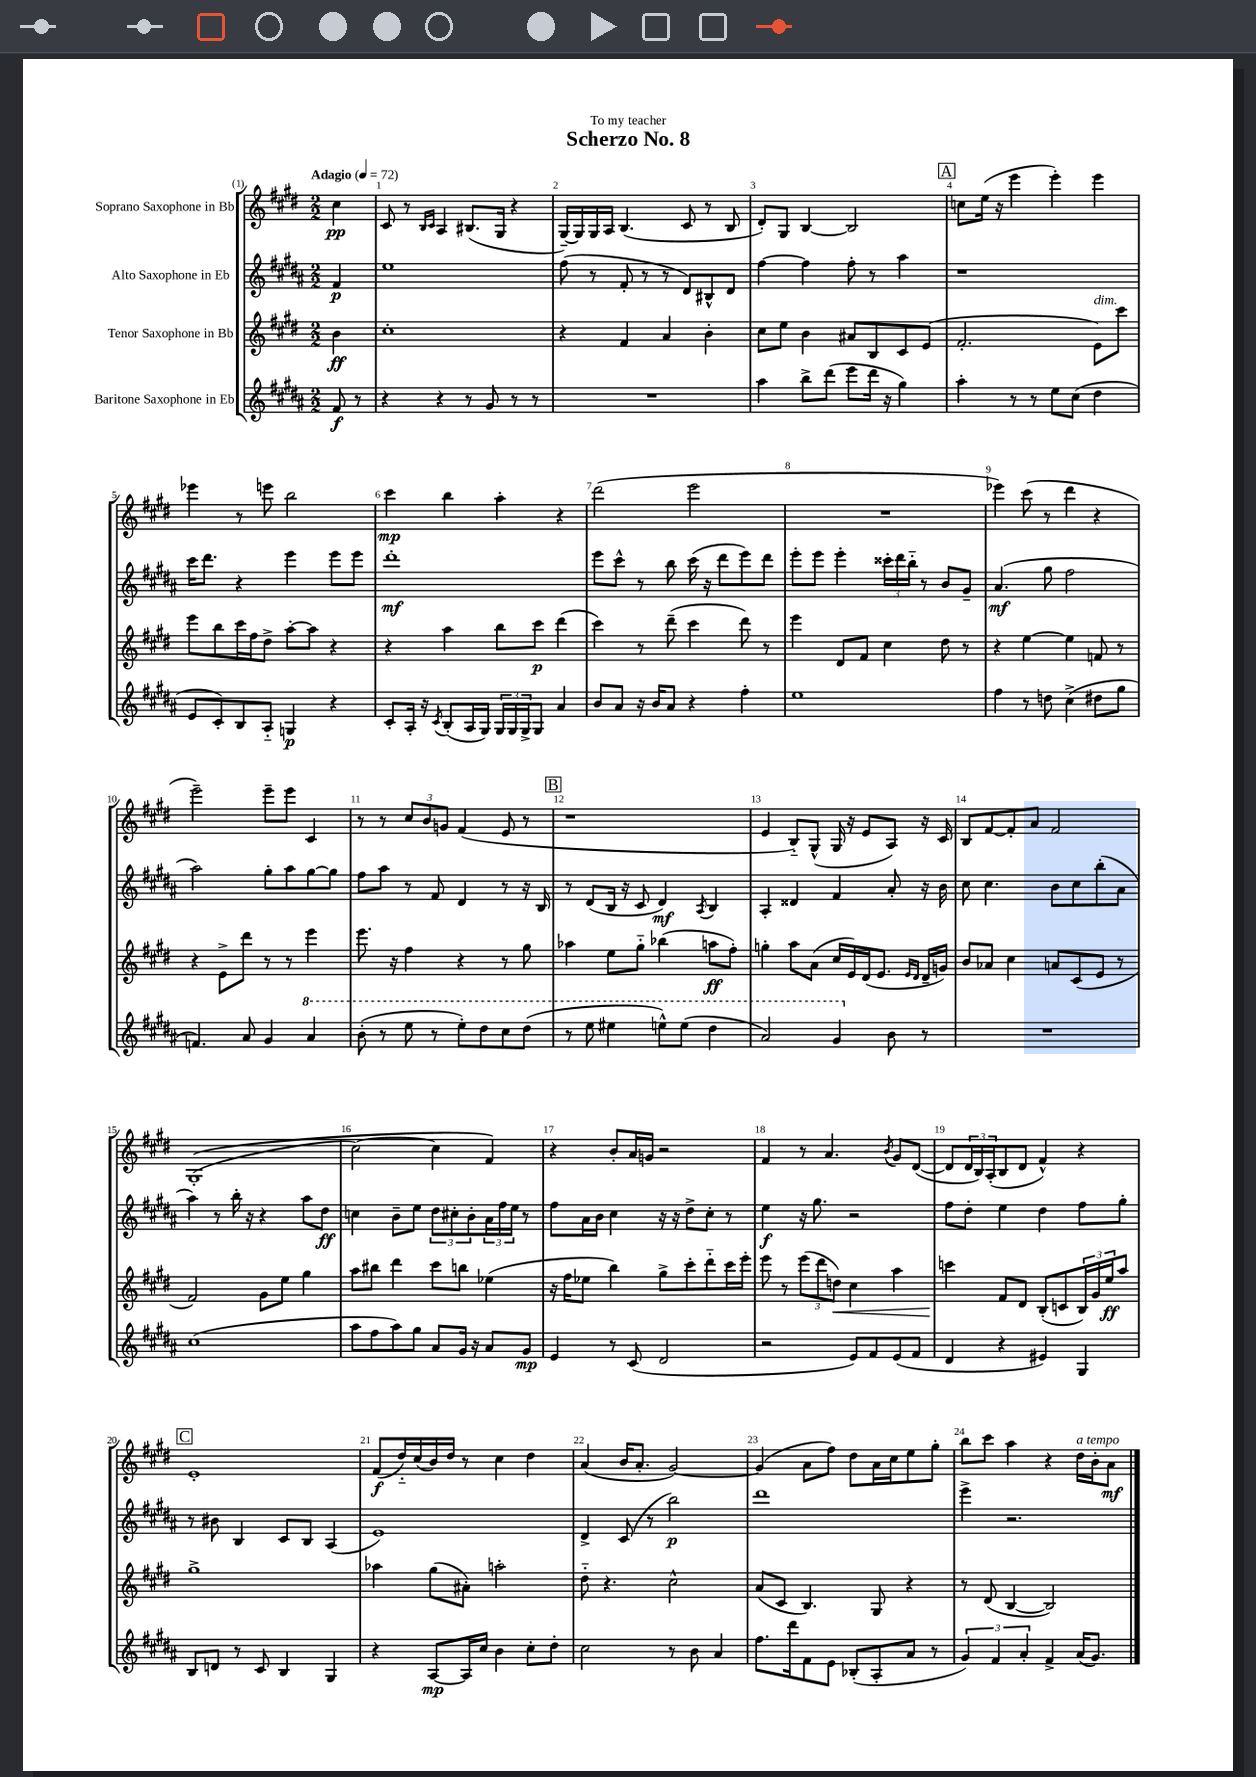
\header { title = "Scherzo No. 8" dedication = "To my teacher" }
<<
\new StaffGroup <<
\new Staff = "s0" \with { instrumentName = "Soprano Saxophone in Bb" } {
    \clef treble \key e \major \numericTimeSignature \time 2/2 \partial 4 \tempo "Adagio" 4 = 72
    cis''4\pp |
    cis'8 r8 \grace { b16 cis'16 } a4 bis8.( gis16 r4 |
    gis16~--) gis16 gis16 a16 b4.( cis'8 r8 b8 |
    dis'8-.) gis8 b4~ b2 |
    \mark \markup { \box "A" } c''8 e''16( r16 e'''4 e'''4-.) e'''4 |
    ees'''4 r8 e'''8 b''2 |
    cis'''4\mp b''4 a''4-. r4 |
    dis'''2( e'''2 |
    R1 |
    ees'''4) cis'''8( r8 dis'''4 r4 |
    e'''2--) e'''8-- e'''8 cis'4 |
    r8 r8 \tuplet 3/2 { cis''8 b'8 g'8 } fis'4( e'8 r8 |
    \mark \markup { \box "B" } r1 |
    e'4 b8-_) gis8-^( gis16 r16 e'8 a8) r16 cis'16 |
    b8 fis'8~ fis'8-. a'8 fis'2 |
    gis1-.(\( |
    cis''2~) cis''4 fis'4\) |
    r4 b'8-. a'16 g'16 r2 |
    fis'4 r8 a'4. \acciaccatura { b'8 } gis'8 dis'8~( |
    dis'8 \tuplet 3/2 { dis'16 b16) a16-.( } b8 dis'8 fis'4-^) r4 |
    \mark \markup { \box "C" } e'1-. |
    fis'8\f( dis''16-_) cis''16( b'16) dis''16 r8 cis''4 dis''4 |
    a'4( b'16 a'8.-. gis'2~) |
    gis'4( a'8 fis''8) dis''8 a'16 cis''16 e''8 gis''8-. |
    b''8 cis'''8 a''4 r4 dis''16^\markup { \italic "a tempo" } b'16-. a'8\mf \bar "|." |
}
\new Staff = "s1" \with { instrumentName = "Alto Saxophone in Eb" } {
    \clef treble \key b \major \numericTimeSignature \time 2/2 \partial 4
    fis'4\p |
    e''1 |
    fis''8( r8 fis'8-. r8 r8 dis'8) bis8-^ dis'8 |
    fis''4~ fis''4 fis''8-. r8 ais''4 |
    \mark \markup { \box "A" } r1 |
    cis'''16 dis'''8. r4 e'''4 e'''8 e'''8 |
    dis'''1-.\mf |
    e'''8 cis'''8-^ r8 b''8 cis'''16( r16 dis'''8 e'''8) dis'''8 |
    e'''8-. e'''8 e'''4-. \tuplet 3/2 { cisis'''16-. dis'''16 b''16-_ } r8 b'8 gis'8-- |
    ais'4.\mf( gis''8 fis''2 |
    ais''2) gis''8-. ais''8 gis''8~ gis''8 |
    fis''8 ais''8 r8 fis'8 dis'4 r8 r16 b16 |
    \mark \markup { \box "B" } r8 dis'8( b16 r16 cis'8 dis'4\mf) \acciaccatura { ais8 } b4 |
    ais4-. disis'4 fis'4 ais'8-. r16 b'16 |
    cis''8 cis''4. b'8 cis''8 b''8-.( ais'8 |
    ais''4) r8 b''16-. r16 r4 ais''8 dis''8\ff |
    c''4 b'8-- e''8 \tuplet 3/2 { dis''8 cis''8-. b'8-. } \tuplet 3/2 { ais'16 fis''16 e''16 } r8 |
    fis''8 ais'16 b'16 cis''4 r16 r16 dis''8-> cis''8-. r8 |
    e''4\f r16 gis''8. r2 |
    fis''8 dis''8-. e''4 dis''4 fis''8 gis''8-. |
    \mark \markup { \box "C" } r8 bis'8 b4 cis'8 b8 ais4( |
    e'1) |
    dis'4-> cis'8( r8 b''2\p) |
    dis'''1 |
    e'''4-> r2. \bar "|." |
}
\new Staff = "s2" \with { instrumentName = "Tenor Saxophone in Bb" } {
    \clef treble \key e \major \numericTimeSignature \time 2/2 \partial 4
    b'4\ff |
    cis''1-. |
    r4 fis'4 a'4 b'4-. |
    cis''8 e''8 b'4 ais'8 b8 cis'8 e'8( |
    \mark \markup { \box "A" } fis'2.-. e'8^\markup { \italic "dim." }) cis'''8 |
    e'''8 b''8 cis'''16 fis''16 dis''8-> a''8~-. a''8 r4 |
    r4 a''4 b''8 cis'''8\p dis'''4( |
    cis'''4) r8 dis'''8--( cis'''4 dis'''8) r8 |
    e'''4 dis'8 fis'8 cis''4 dis''8 r8 |
    r4 e''4~ e''4 f'8 r8 |
    r4 e'8-> dis'''8 r8 r8 e'''4 |
    e'''8. r16 fis''4 r4 r8 gis''8 |
    \mark \markup { \box "B" } aes''4 e''8 gis''8-_ bes''4( a''8\ff fis''8-.) |
    g''4-. a''8 a'8( cis''16 e'16) dis'16( e'8. \grace { e'16 dis'16 } dis'16-- g'16) |
    b'8 aes'8 cis''4 a'8 cis'8( e'8 r8 |
    fis'2) gis'8 e''8 gis''4 |
    a''8 bis''8 dis'''4 cis'''8 b''8 ees''4( |
    r16 fis''16 ees''8 b''4) gis''8-> cis'''8-. dis'''8-_ cis'''16 e'''16-. |
    e'''8 r8 \tuplet 3/2 { e'''8( dis'''8 d''8\<) } cis''4 a''4 |
    c'''4\! fis'8 dis'8 b8-.( c'8 \tuplet 3/2 { b16) gis'16 e''16\ff } a''8 |
    \mark \markup { \box "C" } gis''1-> |
    aes''4 gis''8( ais'8-.) a''2-. |
    dis''8-_ r4. cis''2-^ |
    a'8( cis'8 b4.) gis8 r4 |
    r8 dis'8( b4~ b2) \bar "|." |
}
\new Staff = "s3" \with { instrumentName = "Baritone Saxophone in Eb" } {
    \clef treble \key b \major \numericTimeSignature \time 2/2 \partial 4
    fis'8\f r8 |
    r4 r4 r8 gis'8 r8 r8 |
    R1 |
    ais''4 b''8-> dis'''8( e'''8 dis'''16 r16 gis''4) |
    \mark \markup { \box "A" } ais''4-. r8 r8 e''8 cis''8( dis''4 |
    e'8 cis'8-.) b8 ais8-_ g4\p r4 |
    cis'8-. ais16-. r16 \acciaccatura { cis'8 } b8-.( ais16 gis16) \tuplet 3/2 { gis16 gis16 gis16-> } gis8 ais'4 |
    b'8 ais'8 r16 b'16 ais'8 r4 fis''4-. |
    e''1 |
    fis''4 r8 d''8 cis''4->( dis''8 gis''8 |
    f'4.) ais'8 gis'4 \ottava #1 ais''4 |
    b''8-.( r8 e'''8 r8 e'''8-.) dis'''8 cis'''8 dis'''8( |
    \mark \markup { \box "B" } r8 e'''8 eis'''4 e'''8-^) e'''8( dis'''4 |
    ais''2) gis''4 \ottava #0 b'8 r8 |
    R1 |
    cis''1( |
    ais''8 fis''8 ais''8) gis''8 ais'8 gis'16 r16 ais'8 gis'8\mp |
    e'4 r8 cis'8( dis'2 |
    r2 e'8) fis'8 e'8( fis'8 |
    dis'4 r4 eis'4) gis4 |
    \mark \markup { \box "C" } b8 d'8 r8 cis'8 b4 gis4 |
    r4 ais8~\mp ais16 cis''16 b'4 cis''8-. dis''8-. |
    cis''2 r8 b'8 ais'4 |
    fis''8. dis'''16 fis'8 e'8 bes8-.( ais8-. ais'8 r8 |
    \tuplet 3/2 { gis'4) fis'4 ais'4-. } fis'4-> ais'16( gis'8.) \bar "|." |
}
>>
>>
\layout { \context { \Score \override BarNumber.break-visibility = ##(#f #t #t) barNumberVisibility = #all-bar-numbers-visible } }
